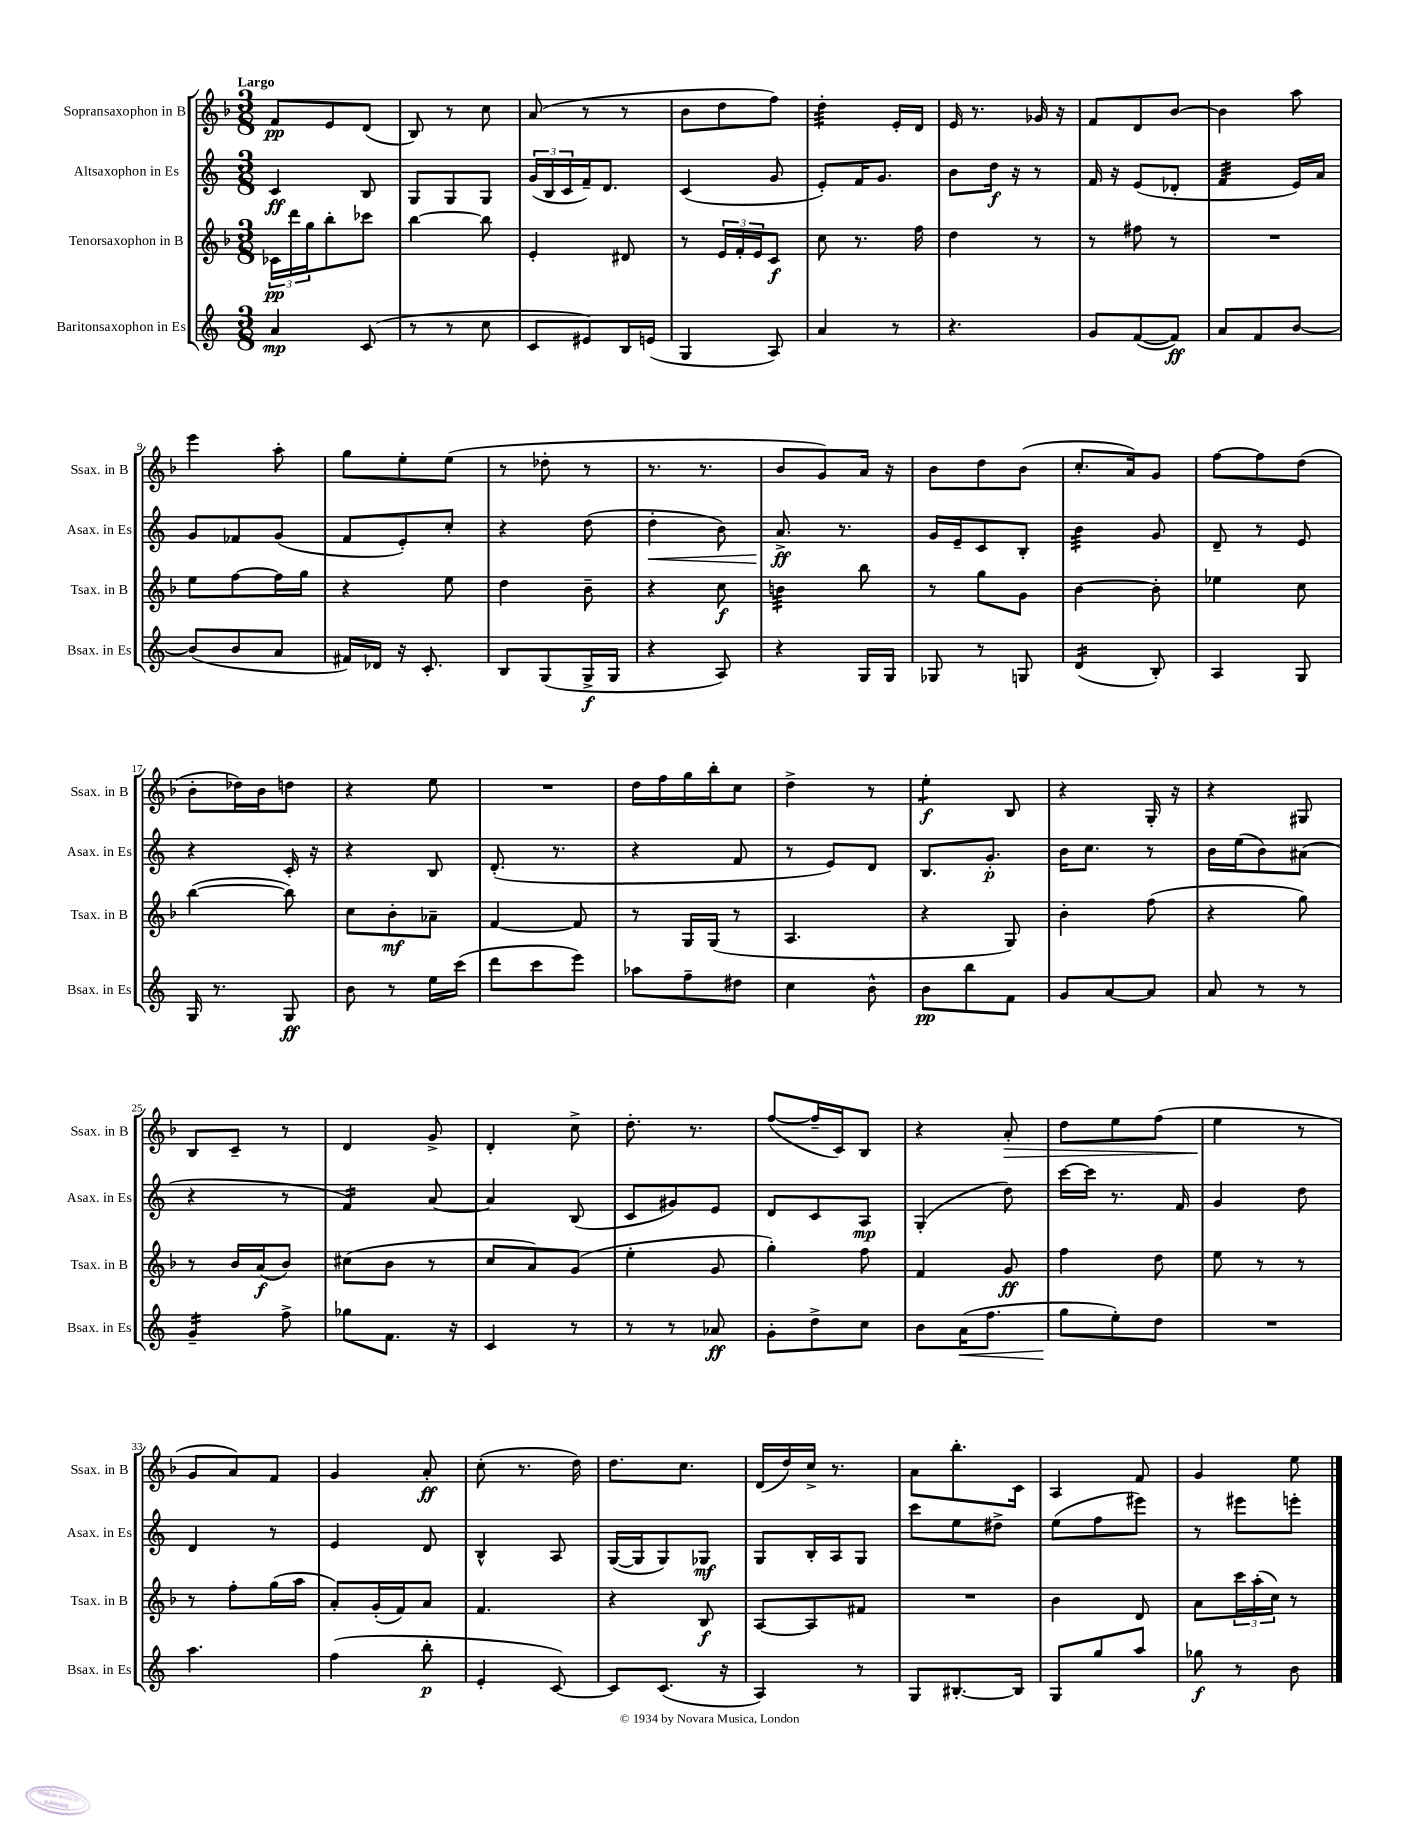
<<
\new StaffGroup <<
\new Staff = "s0" \with { instrumentName = "Sopransaxophon in B" shortInstrumentName = "Ssax. in B" } {
    \clef treble \key f \major \numericTimeSignature \time 3/8 \tempo "Largo"
    f'8\pp e'8 d'8( |
    bes8) r8 c''8 |
    a'8( r8 r8 |
    bes'8 d''8 f''8) |
    d''4:32-. e'16-. d'16 |
    e'16 r8. ges'16 r16 |
    f'8 d'8 bes'8~ |
    bes'4 a''8 |
    e'''4 a''8-. |
    g''8 e''8-. e''8( |
    r8 des''8-. r8 |
    r8. r8. |
    bes'8 g'8) a'16 r16 |
    bes'8 d''8 bes'8( |
    c''8.-. a'16) g'8 |
    f''8~ f''8 d''8( |
    bes'8-. des''16) bes'16 d''8 |
    r4 e''8 |
    R4. |
    d''16 f''16 g''16 bes''16-. c''8 |
    d''4-> r8 |
    e''4:8-.\f bes8 |
    r4 g16-. r16 |
    r4 gis8 |
    bes8 c'8-- r8 |
    d'4 g'8-> |
    d'4-. c''8-> |
    d''8.-. r8. |
    f''8~( f''16-- c'16) bes8 |
    r4 a'8-.\> |
    d''8 e''8 f''8( |
    e''4\! r8 |
    g'8 a'8) f'8 |
    g'4 a'8-.\ff |
    c''8-.( r8. d''16) |
    d''8. c''8. |
    d'16( d''16) c''16-> r8. |
    a'8 bes''8.-. c'16 |
    a4 f'8 |
    g'4 e''8 \bar "|." |
}
\new Staff = "s1" \with { instrumentName = "Altsaxophon in Es" shortInstrumentName = "Asax. in Es" } {
    \clef treble \key c \major \numericTimeSignature \time 3/8
    c'4\ff b8 |
    g8 g8 g8 |
    \tuplet 3/2 { g'16( b16 c'16 } f'16--) d'8. |
    c'4( g'8 |
    e'8-.) f'16 g'8. |
    b'8 d''16\f r16 r8 |
    f'16 r16 e'8( des'8-. |
    f'4:32 e'16) a'16 |
    g'8 fes'8 g'8( |
    f'8 e'8-.) c''8-. |
    r4 d''8( |
    d''4-.\< b'8) |
    a'8.->\ff\! r8. |
    g'16 e'16-- c'8 b8-. |
    b'4:32 g'8 |
    d'8-- r8 e'8 |
    r4 c'16-. r16 |
    r4 b8 |
    d'8.-.( r8. |
    r4 f'8 |
    r8 e'8) d'8 |
    b8. g'8.-.\p |
    b'16 c''8. r8 |
    b'16 e''16( b'8) ais'8( |
    r4 r8 |
    f'4:16) a'8~ |
    a'4 b8( |
    c'8 gis'8) e'8 |
    d'8 c'8 a8\mp |
    g4-.( d''8) |
    c'''16~ c'''16 r8. f'16 |
    g'4 d''8 |
    d'4 r8 |
    e'4 d'8 |
    b4-^ a8 |
    g16~( g16 g8) ges8\mf |
    g8 b16-. a16 g8 |
    c'''8 e''8 dis''8-> |
    e''8( f''8 eis'''8) |
    r8 eis'''8 e'''8-. \bar "|." |
}
\new Staff = "s2" \with { instrumentName = "Tenorsaxophon in B" shortInstrumentName = "Tsax. in B" } {
    \clef treble \key f \major \numericTimeSignature \time 3/8
    \tuplet 3/2 { ces'16\pp d'''16 g''16 } bes''8-. ces'''8 |
    bes''4~ bes''8 |
    e'4-. dis'8 |
    r8 \tuplet 3/2 { e'16 f'16-. e'16 } c'8\f |
    c''8 r8. f''16 |
    d''4 r8 |
    r8 fis''8 r8 |
    R4. |
    e''8 f''8~ f''16 g''16 |
    r4 e''8 |
    d''4 bes'8-- |
    r4 c''8\f |
    b'4:32 bes''8 |
    r8 g''8 g'8 |
    bes'4~ bes'8-. |
    ees''4 c''8 |
    bes''4~( bes''8) |
    c''8 bes'8-.\mf aes'8-- |
    f'4~ f'8 |
    r8 g16 g16( r8 |
    a4. |
    r4 g8) |
    bes'4-. f''8( |
    r4 g''8) |
    r8 bes'16 a'16\f( bes'8) |
    cis''8( bes'8 r8 |
    c''8 a'8) g'8( |
    e''4-. g'8 |
    g''4-.) f''8 |
    f'4 g'8\ff |
    f''4 d''8 |
    e''8 r8 r8 |
    r8 f''8-. g''16( a''16 |
    a'8-.) g'16-.( f'16) a'8 |
    f'4. |
    r4 bes8\f |
    a8~ a8 fis'8 |
    R4. |
    bes'4 d'8 |
    a'8 \tuplet 3/2 { c'''16 a''16-.( c''16) } r8 \bar "|." |
}
\new Staff = "s3" \with { instrumentName = "Baritonsaxophon in Es" shortInstrumentName = "Bsax. in Es" } {
    \clef treble \key c \major \numericTimeSignature \time 3/8
    a'4\mp c'8( |
    r8 r8 c''8 |
    c'8 eis'8) b16 e'16( |
    g4 a8) |
    a'4 r8 |
    r4. |
    g'8 f'8~( f'8\ff) |
    a'8 f'8 b'8~ |
    b'8( b'8 a'8 |
    fis'16) des'16 r16 c'8.-. |
    b8 g8( g16->\f g16 |
    r4 a8) |
    r4 g16 g16 |
    ges8 r8 g8 |
    d'4:16( b8-.) |
    a4 g8 |
    g16 r8. g8\ff |
    b'8 r8 e''16 c'''16( |
    d'''8 c'''8 e'''8) |
    aes''8 f''8-- dis''8 |
    c''4 b'8-^ |
    b'8\pp b''8 f'8 |
    g'8 a'8~ a'8 |
    a'8 r8 r8 |
    g'4:16-- f''8-> |
    ges''8 f'8. r16 |
    c'4 r8 |
    r8 r8 aes'8\ff |
    g'8-. d''8-> c''8 |
    b'8 a'16\<( f''8. |
    g''8\! e''8-.) d''8 |
    R4. |
    a''4. |
    f''4( b''8-.\p |
    e'4-. c'8~) |
    c'8 c'8.( r16 |
    a4) r8 |
    g8 bis8.~-. bis16 |
    g8 g''8 a''8 |
    ges''8\f r8 b'8 \bar "|." |
}
>>
>>
